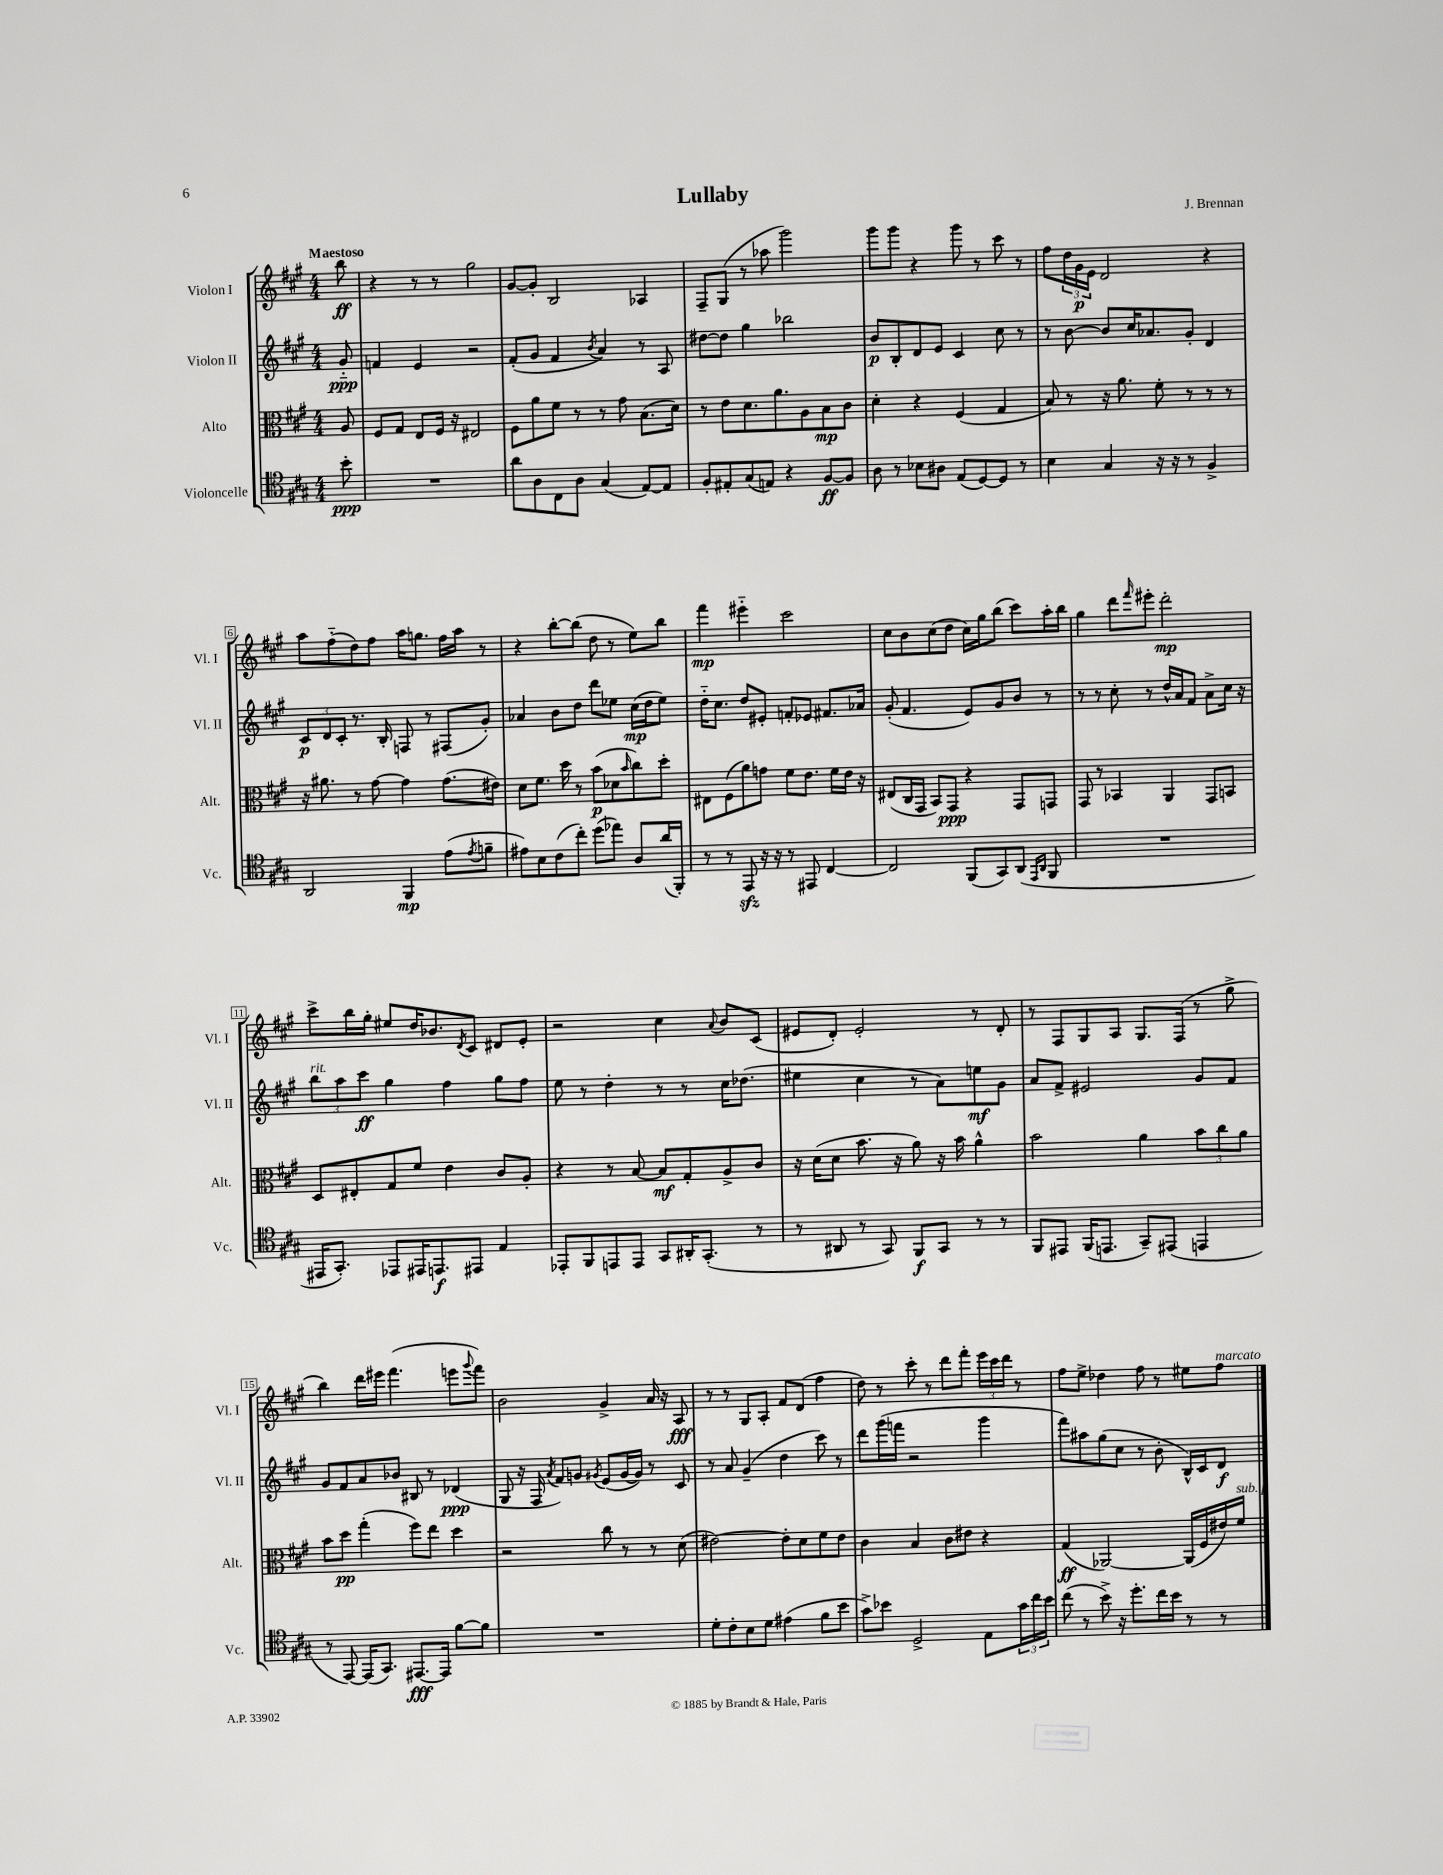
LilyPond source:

\header { title = "Lullaby" composer = "J. Brennan" }
<<
\new StaffGroup <<
\new Staff = "s0" \with { instrumentName = "Violon I" shortInstrumentName = "Vl. I" } {
    \clef treble \key a \major \numericTimeSignature \time 4/4 \partial 8 \tempo "Maestoso"
    b''8\ff |
    r4 r8 r8 gis''2 |
    gis'8~ gis'8-. b2 aes4 |
    fis8-- gis8( r8 aes''8 gis'''2) |
    gis'''8 gis'''8 r4 gis'''8 r8 cis'''8 r8 |
    fis''8 \tuplet 3/2 { d''16 gis'16\p e'16 } d'2 r4 |
    a''8 fis''8-_( d''8) fis''8 a''16 g''8. fis''16 a''16 r8 |
    r4 b''8~-. b''8( d''8 r8 e''8) b''8 |
    fis'''4\mp eis'''4-_ cis'''2 |
    cis''8 b'8 cis''8( d''8 cis''16) gis''16 b''8( cis'''8) a''16-. b''16 |
    gis''4 d'''8 \grace { fis'''16 } eis'''8-. d'''2-.\mp |
    cis'''8-> b''16 gis''16-. eis''8 d''16 bes'8. \acciaccatura { d'8 } cis'8 dis'8 e'8-. |
    r2 cis''4 \appoggiatura { a'8 } b'8 cis'8( |
    eis'8 d'8-.) eis'2-. r8 d'8-. |
    r8 fis8 gis8 a8 gis8. fis16( r8 gis''8-> |
    b''4) d'''16 eis'''16 fis'''4.( e'''8 \appoggiatura { gis'''8 } fis'''8) |
    b'2 gis'4-> a'16 r16 a8\fff |
    r8 r8 gis8 a8-. fis'8 d'8( fis''4 |
    d''8) r8 cis'''8-. r8 d'''8 fis'''8-. \tuplet 3/2 { e'''16 cis'''16 d'''16 } r8 |
    fis''8 e''8-> des''4 fis''8 r8 eis''8 fis''8^\markup { \italic "marcato" } \bar "|." |
}
\new Staff = "s1" \with { instrumentName = "Violon II" shortInstrumentName = "Vl. II" } {
    \clef treble \key a \major \numericTimeSignature \time 4/4 \partial 8
    gis'8-_\ppp |
    f'4 e'4 r2 |
    fis'8-.( gis'8 fis'4 \acciaccatura { b'8 } a'4) r8 a8 |
    dis''8~ dis''8 gis''4 bes''2 |
    b'8\p b8-. d'8 e'8 cis'4 cis''8 r8 |
    r8 b'8~ b'8 cis''16 aes'8. gis'8-. d'4 |
    \tuplet 3/2 { cis'8\p d'8 cis'8-. } r8. b16-. f8 r8 fis8( gis'8-.) |
    aes'4 b'8 d''8 d'''8 ees''8 cis''16\mp( d''16 ees''8) |
    d''16-_ cis''8. d''8 eis'8-. f'8-. ees'8 fis'8. aes'16 |
    gis'8-.( fis'4. e'8) gis'8 b'8 r8 |
    r8 r8 cis''8-. r8 d''16-^ a'16 fis'8 a'8-> cis''16 r16 |
    \tuplet 3/2 { b''8^\markup { \italic "rit." } a''8 cis'''8\ff } gis''4 fis''4 gis''8 fis''8 |
    e''8 r8 d''4-. r8 r8 cis''16 des''8.( |
    eis''4 cis''4 r8 a'8) e''8\mf gis'8 |
    a'8 fis'8-> eis'2 gis'8 fis'8 |
    gis'8 fis'8 a'8 bes'8 bis8 r8 des'4\ppp( |
    gis8 r16 fis16 \acciaccatura { a'8 } fis'8) g'8 \acciaccatura { gis'8 } e'8( gis'16~ gis'16) r8 cis'8 |
    r8 a'8 gis'4--( d''4 cis'''8) r8 |
    d'''8 gis'''16( f'''16 r2 gis'''4 |
    fis'''8) ais''8 gis''8( cis''8 r8 b'8-. b16-^) cis'16 d'8\f \bar "|." |
}
\new Staff = "s2" \with { instrumentName = "Alto" shortInstrumentName = "Alt." } {
    \clef alto \key a \major \numericTimeSignature \time 4/4 \partial 8
    a8 |
    fis8 gis8 e8 fis16 r16 eis2 |
    fis8 a'8 fis'8 r8 r8 gis'8 b8.( d'16) |
    r8 e'8 d'8. a'8. a8 b8\mp cis'8 |
    d'4-. r4 fis4( gis4 |
    b8) r8 r16 a'8. fis'8-. r8 r8 r8 |
    r16 ais'8. r8 gis'8~ gis'4 gis'8.( eis'16) |
    d'8 fis'8. d''16 r8 b'8\p( des'8 \grace { b'16 } cis''8) d''8-. |
    eis8 fis8( a'8) g'8 fis'8 e'8. fis'16 e'16 r16 |
    eis8( cis16 gis,16 b,8) gis,8\ppp r4 gis,8 g,8 |
    gis,8 r8 bes,4 a,4 gis,8 b,8 |
    d8 eis8-. gis8 fis'8 e'4 cis'8 a8-. |
    r4 r8 b8~ b8\mf gis8-. a8-> cis'8 |
    r16 d'16( d'8 b'8. r16 a'8) r16 b'16 a'4-^ |
    b'2 a'4 \tuplet 3/2 { b'8 cis''8 a'8 } |
    b'8 d''8\pp gis''4-.( fis''8) e''8 d''4 |
    r2 cis''8 r8 r8 d'8( |
    eis'2~) eis'8-. d'8 fis'8 eis'8 |
    cis'4 b4 cis'8 eis'8 r4 |
    gis4\ff( aes,2~) aes,16( fis16 eis'16) fis'16^\markup { \italic "sub. p" } \bar "|." |
}
\new Staff = "s3" \with { instrumentName = "Violoncelle" shortInstrumentName = "Vc." } {
    \clef tenor \key a \major \numericTimeSignature \time 4/4 \partial 8
    b'8-.\ppp |
    R1 |
    a'8 a8 cis8 a8 gis4( e8~) e8 |
    fis8-. eis8-. gis8( e8) r4 fis8~\ff fis8 |
    a8 r8 bes8 ais8 e8( d8~) d8 r8 |
    b4 gis4 r16 r16 r8 fis4-> |
    a,2 fis,4\mp e'8( \acciaccatura { e'8 } f'8-- |
    eis'8) b8 cis'8( cis''8-.) d''8( ees''8) a8 a'16( fis,16-.) |
    r8 r8 e,8\sfz r16 r16 r8 eis,8 cis4~ |
    cis2 fis,8( gis,8) a,8( \grace { e,16 a,16 } fis,8 |
    R1 |
    eis,16 gis,8.-.) ees,8 eis,16 e,8.\f eis,8 e4 |
    ees,8-. fis,8 e,8 e,8 gis,8 ais,16-. gis,8.-.( r8 |
    r8 ais,8 r8 gis,8) fis,8\f gis,8 r8 r8 |
    fis,8 eis,8 fis,16( e,8. gis,8--) eis,8( e,4 |
    r8 e,8~) e,16( gis,8.) eis,8.~\fff eis,16 fis'8~ fis'8 |
    R1 |
    d'8-. cis'8-. b8 d'8 eis'4( fis'8 b'8 |
    gis'8->) bes'8 d2-> e8 \tuplet 3/2 { gis'16 cis''16 bes'16 } |
    cis''8( r8 b'8->) r16 d''8.-. cis''16 b'16 r8 r8 \bar "|." |
}
>>
>>
\layout { \context { \Score \override BarNumber.stencil = #(make-stencil-boxer 0.1 0.3 ly:text-interface::print) } }
